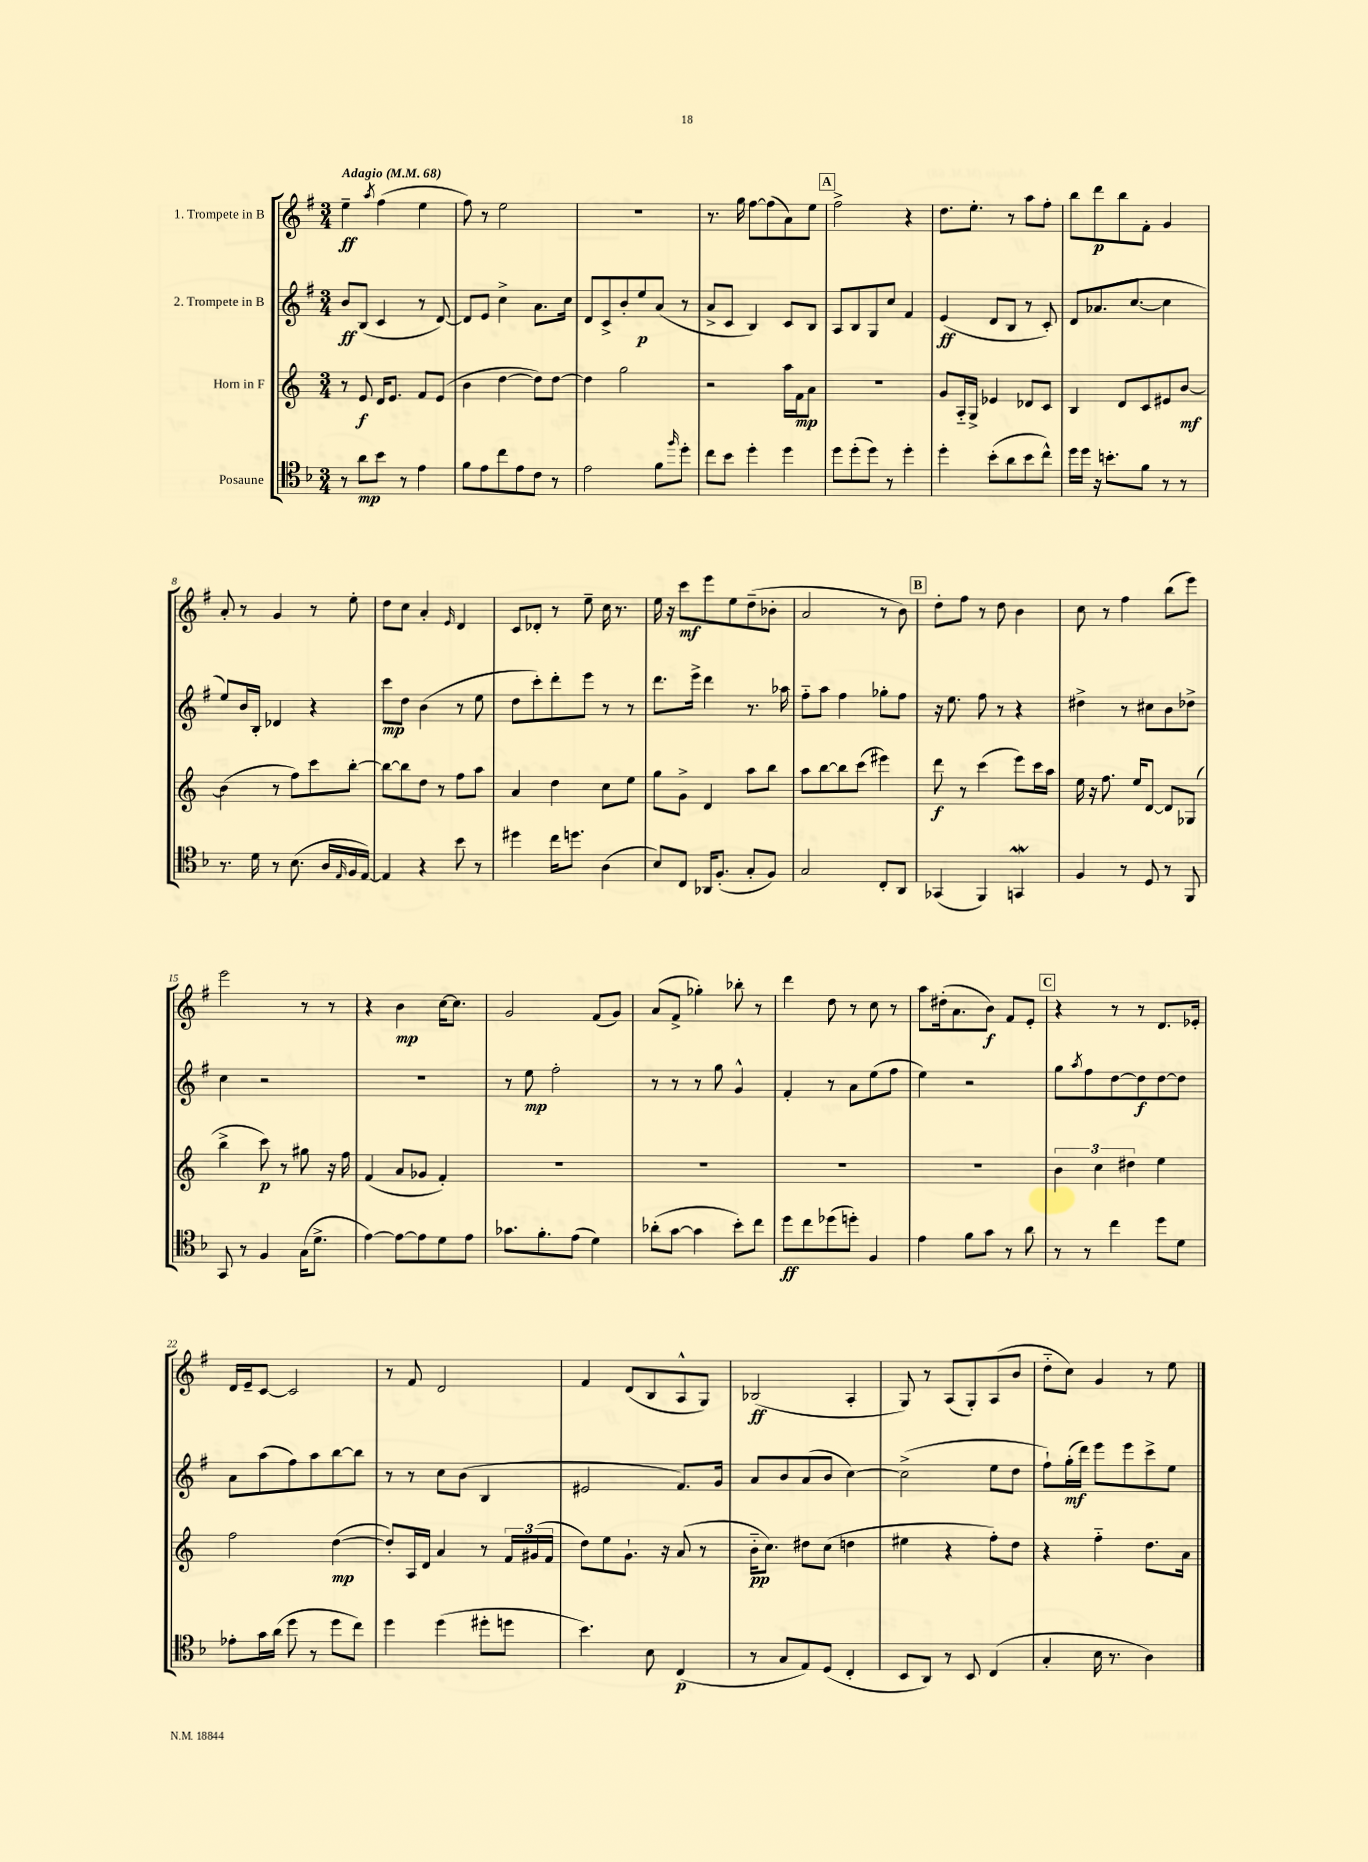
<<
\new StaffGroup <<
\new Staff = "s0" \with { instrumentName = "1. Trompete in B" } {
    \clef treble \key g \major \numericTimeSignature \time 3/4 \tempo "Adagio" 4 = 68
    e''4--\ff \acciaccatura { a''8 } fis''4( e''4 |
    fis''8) r8 e''2 |
    R2. |
    r8. g''16 fis''8~ fis''8( a'8) e''8 |
    \mark \markup { \box "A" } fis''2-> r4 |
    d''8. e''8.-. r8 a''8 fis''8-. |
    b''8 d'''8\p b''8 fis'8-. g'4 |
    a'8-. r8 g'4 r8 e''8-. |
    d''8 c''8 a'4-. \grace { e'16 } d'4 |
    c'8 des'8-. r8 e''8-- c''16 r8. |
    e''16 r16 c'''8\mf e'''8 e''8 d''8--( bes'8-. |
    a'2 r8 b'8) |
    \mark \markup { \box "B" } d''8-. fis''8 r8 d''8 b'4 |
    c''8 r8 fis''4 b''8( e'''8) |
    e'''2 r8 r8 |
    r4 b'4\mp c''16~ c''8. |
    g'2 fis'8( g'8) |
    a'8( fis'8-> ges''4-.) bes''8-. r8 |
    d'''4 d''8 r8 c''8 r8 |
    a''8 dis''16-.( a'8. b'8\f) fis'8 e'8-. |
    \mark \markup { \box "C" } r4 r8 r8 d'8. ees'16-. |
    d'16 e'16-- c'8~ c'2 |
    r8 fis'8 d'2 |
    fis'4 d'8( b8 a8-^ g8) |
    bes2\ff( a4-. |
    g8) r8 a8( g8-.) a8( b'8 |
    d''8-_ c''8) g'4 r8 e''8 \bar "|." |
}
\new Staff = "s1" \with { instrumentName = "2. Trompete in B" } {
    \clef treble \key g \major \numericTimeSignature \time 3/4
    b'8\ff b8( c'4 r8 d'8~) |
    d'8 e'8 c''4-> a'8. c''16 |
    d'8 c'8-> b'8-. e''8\p a'8( r8 |
    a'8-> c'8 b4) c'8 b8 |
    \mark \markup { \box "A" } a8 b8 g8 c''8 fis'4 |
    e'4\ff( d'8 b8 r8 c'8-.) |
    d'8 aes'8.( c''8.~ c''4 |
    e''8) b'16 b16-. des'4 r4 |
    c'''8\mp d''8 b'4( r8 e''8 |
    d''8 c'''8-.) d'''8-. e'''8 r8 r8 |
    d'''8. e'''16-> d'''4 r8. aes''16 |
    fis''8-_ a''8 fis''4 ges''8-. fis''8 |
    \mark \markup { \box "B" } r16 e''8. fis''8 r8 r4 |
    dis''4-> r8 cis''8 b'8 des''8-> |
    c''4 r2 |
    R2. |
    r8 e''8\mp fis''2-. |
    r8 r8 r8 g''8 g'4-^ |
    fis'4-. r8 a'8 e''8( fis''8 |
    e''4) r2 |
    \mark \markup { \box "C" } g''8 \acciaccatura { a''8 } fis''8 d''8~ d''8\f d''8~ d''8 |
    a'8 a''8( fis''8) a''8 b''8~ b''8 |
    r8 r8 c''8 b'8( b4 |
    eis'2 fis'8.) g'16 |
    a'8 b'8 a'8( b'8 c''4~) |
    c''2->( e''8 d''8 |
    fis''8-!) g''16-.\mf( d'''16) e'''8 e'''8 c'''8-> e''8 \bar "|." |
}
\new Staff = "s2" \with { instrumentName = "Horn in F" } {
    \clef treble \key c \major \numericTimeSignature \time 3/4
    r8 e'8\f d'16 e'8. f'8 e'8( |
    b'4 d''4~ d''8) d''8~ |
    d''4 g''2 |
    r2 a''16 f'16\mp a'8 |
    \mark \markup { \box "A" } R2. |
    g'8 a16-_ g16-> ees'4 des'8 c'8 |
    b4 d'8 c'8 eis'8 b'8~\mf |
    b'4( r8 f''8) c'''8 b''8~-. |
    b''8~ b''8 d''8 r8 f''8 a''8 |
    a'4 d''4 c''8 e''8 |
    g''8 g'8-> d'4 a''8 b''8 |
    a''8 b''8~ b''8 c'''8( eis'''4) |
    \mark \markup { \box "B" } d'''8\f r8 c'''4( e'''8) c'''16 a''16 |
    e''16 r16 f''8. e''16 d'8~ d'8 ges8( |
    b''4-> c'''8\p) r8 gis''8 r16 f''16 |
    f'4( a'8 ges'8 f'4-.) |
    R2. |
    R2. |
    R2. |
    R2. |
    \mark \markup { \box "C" } \tuplet 3/2 { b'4 c''4 dis''4 } e''4 |
    f''2 d''4~\mp( |
    d''8-.) a16 d'16 a'4 r8 \tuplet 3/2 { f'16 gis'16( f'16 } |
    d''8) e''8 g'8.-! r16 a'8( r8 |
    b'16-_\pp c''8.) dis''8 c''8( d''4 |
    eis''4 r4 f''8-.) d''8 |
    r4 f''4-_ d''8. a'16 \bar "|." |
}
\new Staff = "s3" \with { instrumentName = "Posaune" } {
    \clef tenor \key f \major \numericTimeSignature \time 3/4
    r8 a'8\mp bes'8 r8 e'4 |
    f'8 e'8 c''8 e'8 c'8 r8 |
    e'2 f'8 \grace { f''16 } d''8-. |
    c''8 bes'8 d''4-. d''4 |
    \mark \markup { \box "A" } d''8 d''8-.( d''8) r8 d''4-. |
    d''4-. bes'8-.( a'8 bes'8 c''8-^) |
    d''16 d''16 r16 b'8.-. f'8 r8 r8 |
    r8. d'16 r8 bes8.( a16 \grace { e16 } f16 e16~) |
    e4 r4 bes'8 r8 |
    dis''4 c''16 d''8. a4( |
    bes8) c8 aes,16 f8.-.( g8-. f8) |
    g2 c8-. a,8 |
    \mark \markup { \box "B" } ges,4( f,4) g,4\mordent |
    f4 r8 d8 r8 f,8 |
    g,8 r8 f4 g16( d'8.-> |
    e'4~) e'8~ e'8 d'8 e'8 |
    ges'8. f'8.-. e'8( d'4) |
    aes'8-.( g'8~ g'4 bes'8-.) c''8 |
    d''8\ff c''8 des''8( d''8-.) f4 |
    e'4 f'8 g'8 r8 a'8 |
    \mark \markup { \box "C" } r8 r8 c''4 d''8 d'8 |
    ees'8-. g'16 a'16( d''8 r8 d''8 c''8) |
    d''4 d''4( dis''8-. d''8 |
    bes'4.) bes8 c4\p( |
    r8 g8 e8) d8( c4-. |
    bes,8 a,8) r8 bes,8 c4( |
    g4-. bes16 r8. a4) \bar "|." |
}
>>
>>
